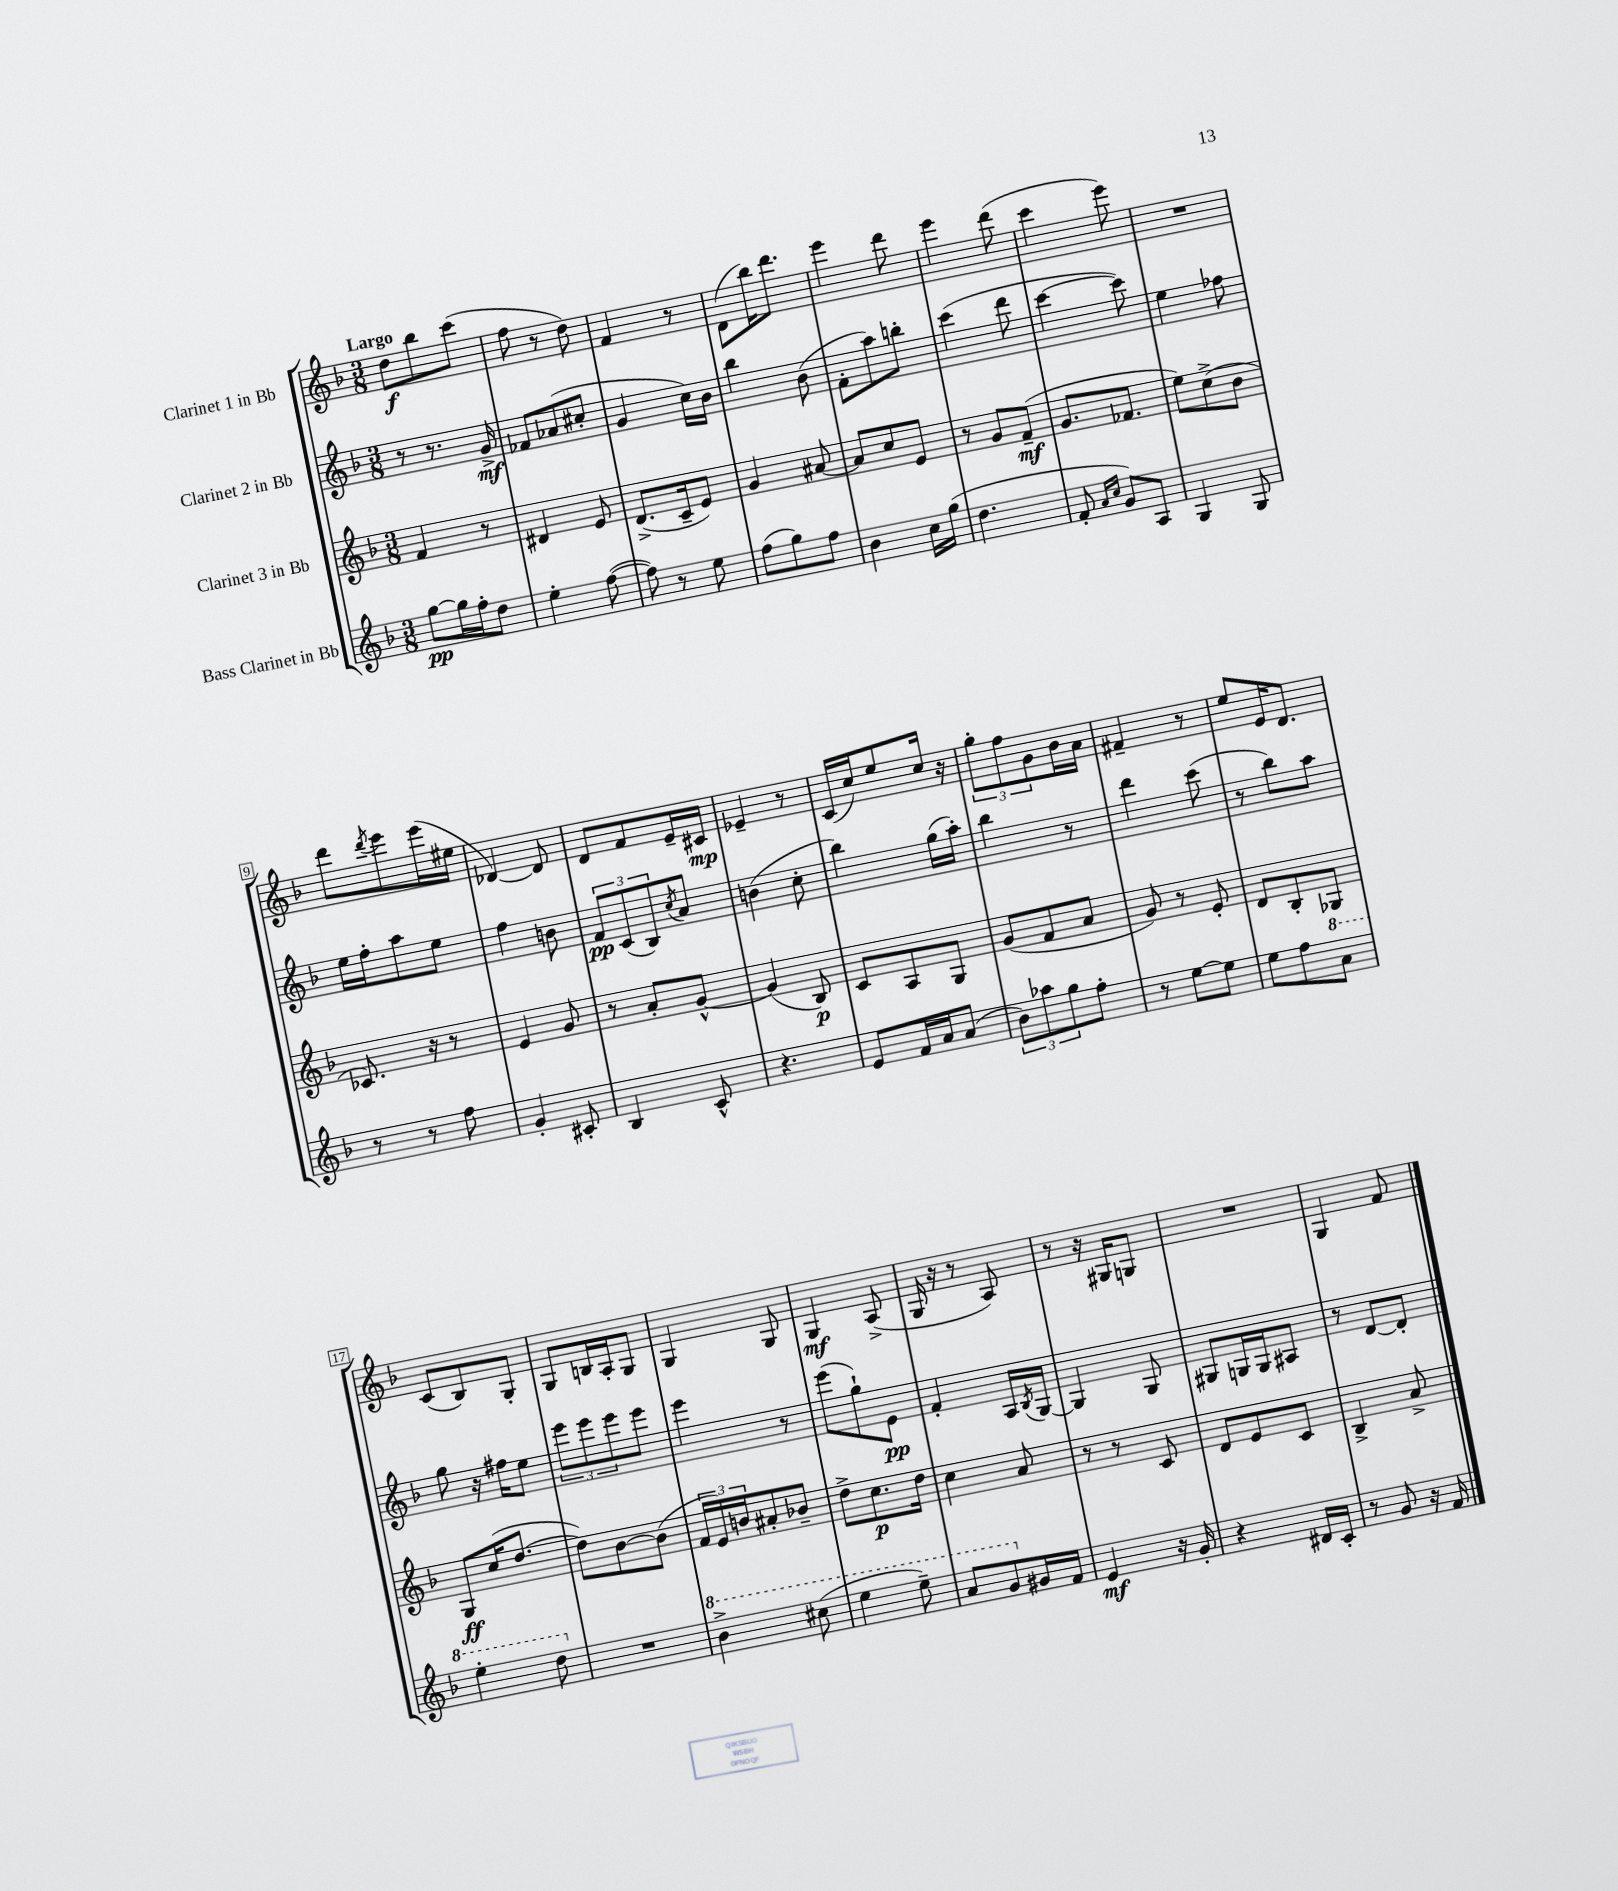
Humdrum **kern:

**kern	**kern	**kern	**kern
*staff4	*staff3	*staff2	*staff1
*clefG2	*clefG2	*clefG2	*clefG2
*k[b-]	*k[b-]	*k[b-]	*k[b-]
*M3/8	*M3/8	*M3/8	*M3/8
[8gg\L	4f/	8r	8dd\L
16gg\]L	.	8.r	8bb-\
16ff'\J	.	.	.
8dd\J	8r	.	(8ccc\J
.	.	16g^/	.
=	=	=	=
4ee'\	4d#/	8f-/L	8ff\
.	.	(8a-/	8r
([8ff\	8e/	8cc#'/J	8dd\)
=	=	=	=
8ff\])	(8.d^/L	4g/	4f/
8r	.	.	.
.	16c~/k	.	.
8ee\	8e/J)	16cc\LL)	8r
.	.	16b-\JJ	.
=	=	=	=
(8ff\L	4g/	4bb-\	(8d\L
8gg\)	.	.	16bb-\K)
.	.	.	8.ddd\J
8ff\J	[8a#/	(8b-\	.
=	=	=	=
4b-\	8a#/]L	8f'\L	4eee\
.	8cc/	8aa\)	.
16cc\LL	8e/J	8bb'\J	8ddd\
(16gg\JJ	.	.	.
=	=	=	=
4.dd\	8r	(4ccc\	4eee\
.	8g/L	.	.
.	(8f~/J	8ddd\	(8ddd\
=	=	=	=
8f'/	8.g/L	[4ccc\	4ccc\
16qqa/LL	.	.	.
16qqcc/JJ	.	.	.
8g/L)	.	.	.
.	8.f-/J	.	.
8A/J	.	8ccc\])	8eee\)
=	=	=	=
4G/	8ee\L)	4ee\	4.r
.	(8cc^\	.	.
8G/	8b-\J	8ff-\	.
=	=	=	=
8r	8.c-/)	16ee\LL	8ddd\L
.	.	16ff'\J	.
.	.	.	8qddd/
8r	.	8aa\	8eee\
.	16r	.	.
8ff\	8r	8ee\J	(16eee\L
.	.	.	16ee#\JJ
=	=	=	=
4g'/	4e/	4ff\	[4d-/)
8c#'/	8g/	8b\	8d-/]
=	=	=	=
4B-/	8r	12f/L	8d/L
.	.	(12c/	.
.	8a'/L	.	8f/
.	.	12B-/)	.
.	.	8qcc/	.
8c^^/	[8g^^/J	8a/J	16e~/L
.	.	.	16c#/JJ
=	=	=	=
4.r	(4g/]	(4b\	4e-~/
.	8B-/)	8cc'\	8r
=	=	=	=
8e/L	8c/L	4bb-\)	(16c/LL
.	.	.	16cc/J)
16f/L	8A/	.	8ee/
16a/J	.	.	.
(8a/J	8G/J	(16gg\LL	16cc/Jk
.	.	16aa'\JJ)	16r
=	=	=	=
12b-\L)	(8g/L	4bb-\	12gg'\L
12aa-\	.	.	12ff\
.	8f/	.	.
12gg\	.	.	12g\
8ff'\J	8a/J	8r	16b-\L
.	.	.	16a\JJ
=	=	=	=
8r	8g/)	4ddd\	4f#~/
[8ee\L	8r	.	.
8ee\]J	8e'/	(8ccc\	8r
=	=	=	=
8ee\L	8d/L	8r	8ee/L
8ff\	8B-'/	8bb-\L)	16e/K
.	.	.	8.d/J
8aa\J	8G-/J	8aa\J	.
=	=	=	=
4eee'\	8G/L	8gg\	(8c/L
.	(16cc/K	16r	8B-/)
.	[8.dd/J	16ff#\LK	.
8ddd\	.	8ee\J	8G'/J
=	=	=	=
4.r	8dd\]L)	12eee\L	8G/L
.	.	12eee\	.
.	[8b-\	.	16B/L
.	.	12eee\	.
.	.	.	16A'/J
.	(8b-\]J	8eee\J	8G/J
=	=	=	=
4bb-^\	24f/LL	4eee\	4G/
.	24e/)	.	.
.	24b/J	.	.
.	8a#'/	.	.
(8ccc#\	8b-~/J	8r	8G/
=	=	=	=
4eee\	8dd^\L	(8eee\L	4G/
.	8.cc\	8gg`\)	.
8eee~\)	.	8e\J	(8A^/
.	16dd\Jk	.	.
=	=	=	=
8aa/L	4cc\	4f'/	16G/
.	.	.	16r
8gg/	.	.	8r
16g#/L	8a/	16A/LL	8A/)
.	.	8qB-/	.
16f/JJ	.	[16G/JJ	.
=	=	=	=
4e/	8r	4G/]	8r
.	8r	.	16r
.	.	.	16G#/LK
16r	8c/	8G/	8G/J
16g'/	.	.	.
=	=	=	=
4r	8d/L	8G#/L	4.r
.	8e/	16G/L	.
.	.	16G/J	.
16d#/LL	8c/J	8A#/J	.
16c'/JJ	.	.	.
=	=	=	=
8r	4B-^/	8r	4G/
8g/	.	[8d/L	.
16r	8a^/	8d'/]J	8f/
16f/	.	.	.
==	==	==	==
*-	*-	*-	*-
